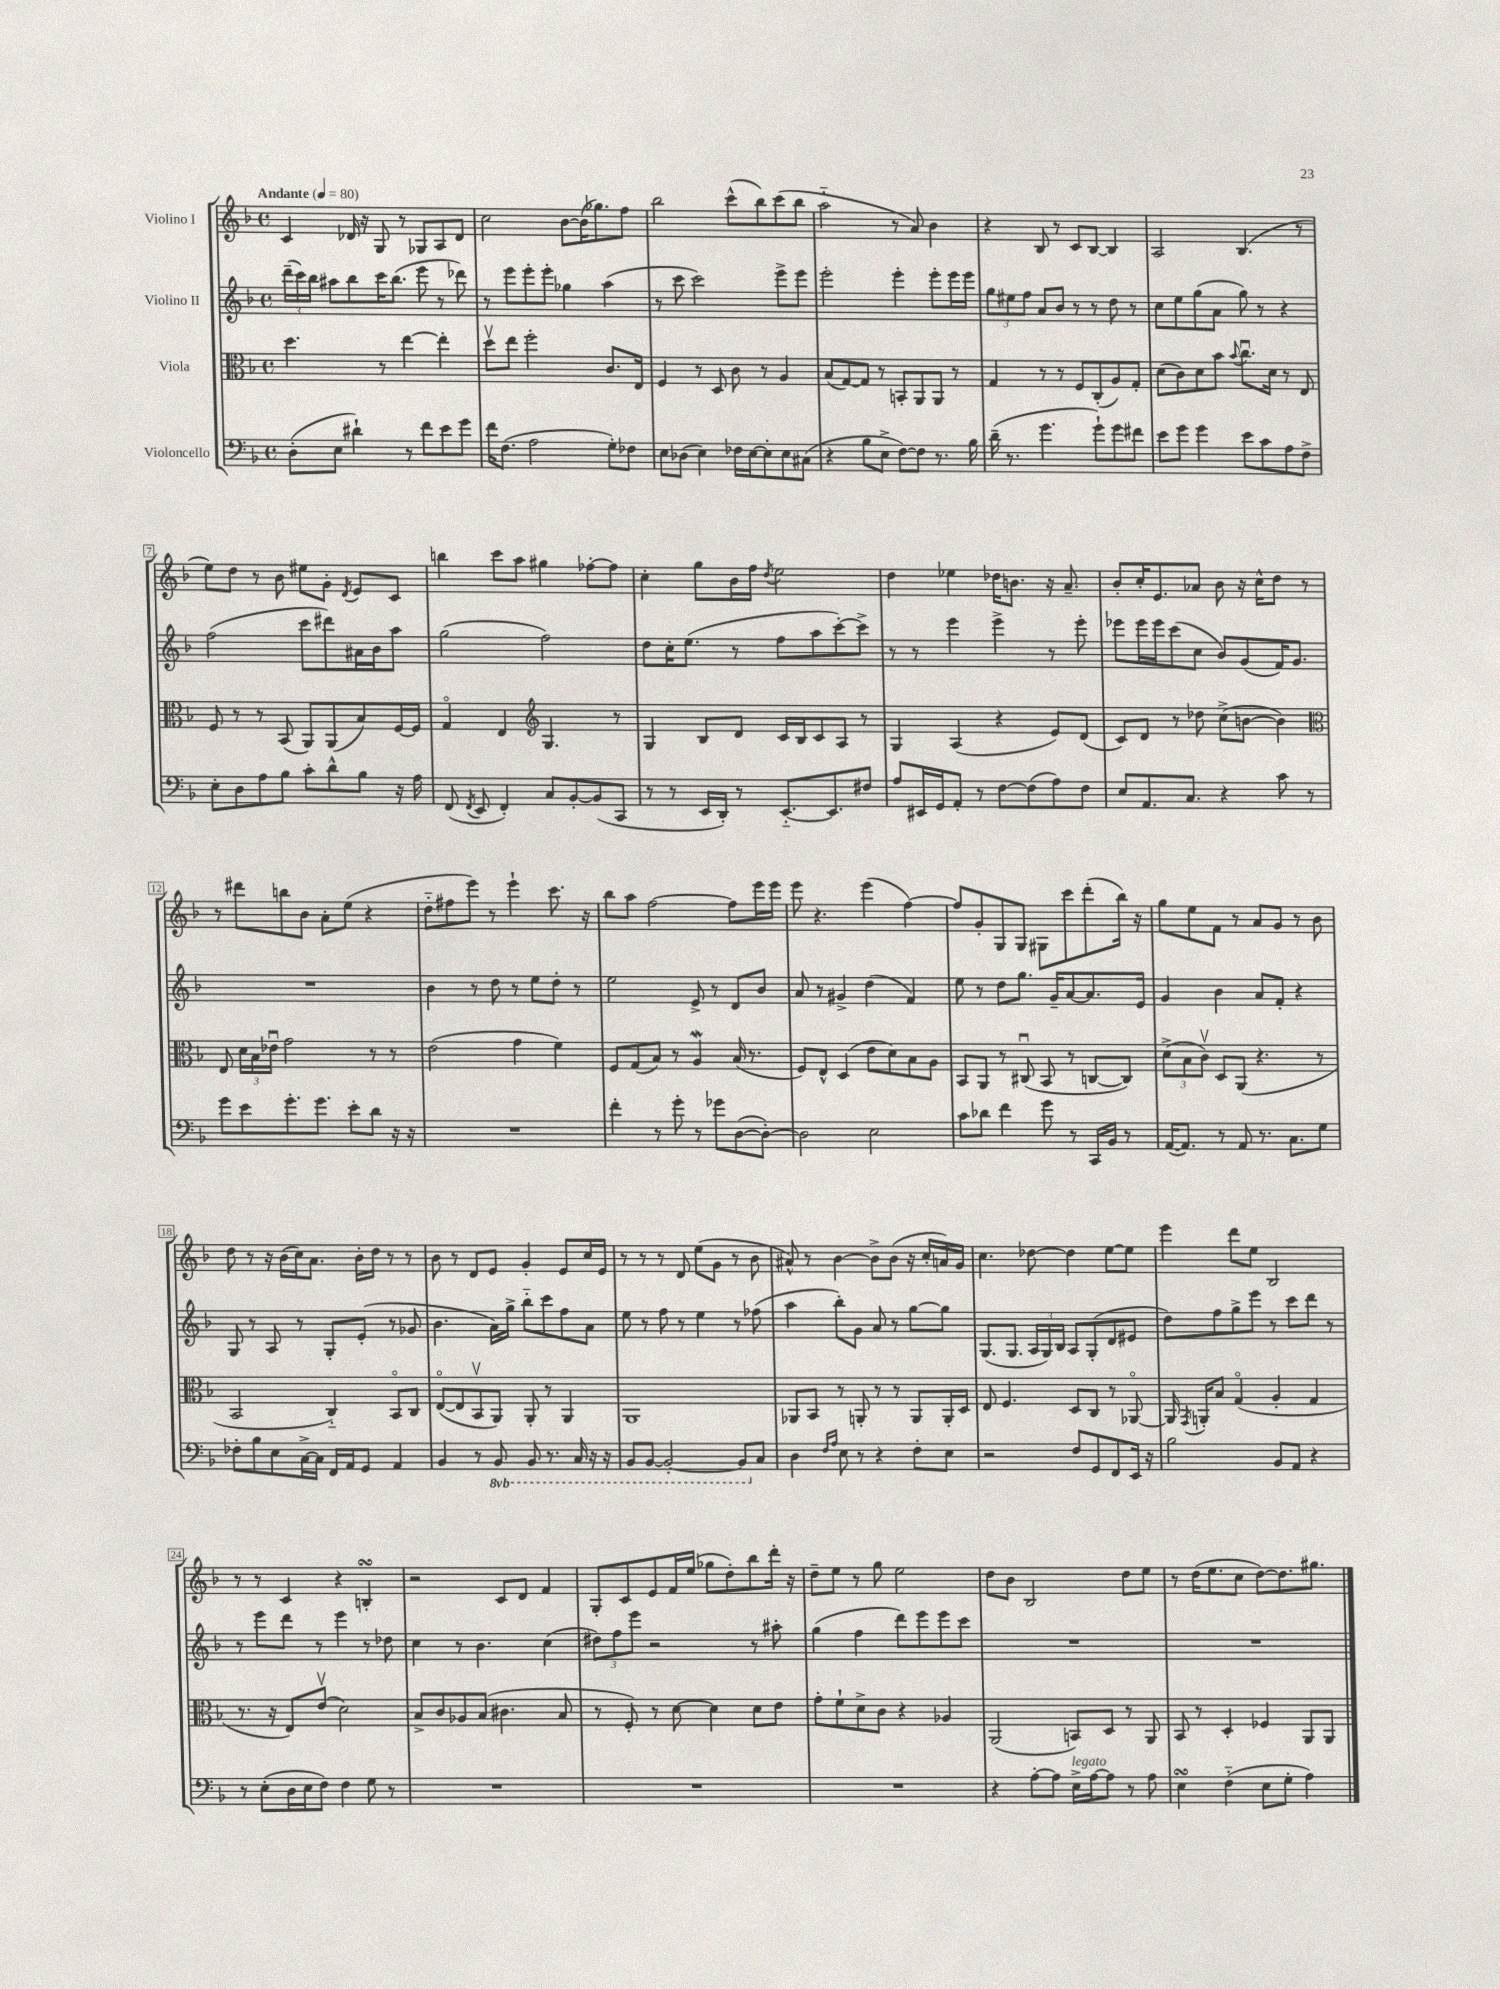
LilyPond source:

<<
\new StaffGroup <<
\new Staff = "s0" \with { instrumentName = "Violino I" } {
    \clef treble \key f \major \defaultTimeSignature \time 4/4 \tempo "Andante" 4 = 80
    \autoBeamOff c'4 des'16 r16 g8 r8 ges8[ a8 des'8] |
    c''2 bes'8[~ bes'16( ges''8.) f''8] |
    bes''2 c'''8[-^( bes''8) c'''8( bes''8] |
    a''2-_ r8 a'8) bes'4 |
    r4 bes8 r8 c'8[ bes8]~ bes4 |
    a2 bes4.( r8 |
    e''8[) d''8] r8 bes'8 eis''8[ g'8]-. \acciaccatura { d'8 } e'8[ c'8] |
    b''4 c'''8[ a''8] gis''4 fes''8[~-. fes''8] |
    c''4-. g''8[ bes'16 f''16] \acciaccatura { d''8 } e''2 |
    d''4 ees''4 des''16[ b'8.] r16 a'8.-- |
    bes'8[-. c''16-. e'8. aes'8] bes'8 r16 c''16[-^ d''8] r8 |
    r8 dis'''8[ b''8 bes'8] a'8[-. e''8]( r4 |
    d''8[-_ fis''8 e'''8]) r8 e'''4-! c'''8. r16 |
    bes''8[ a''8] f''2~ f''8[ e'''16 e'''16] |
    e'''8 r4. e'''4( f''4~) |
    f''8[ g'8-. g8 g8] gis8[ c'''8 d'''8-.( bes''16]) r16 |
    g''8[ e''8 f'8] r8 a'8[ g'8] r8 bes'8 |
    d''8 r8 r16 bes'16[( c''16) a'8.] bes'16[-. d''16] r8 r8 |
    bes'8 r8 d'8[ e'8] g'4-. e'8[ c''16 e'16] |
    r8 r8 r8 d'8 e''8[( g'8] r8 bes'8 |
    ais'8-^) r8 bes'4~ bes'8[-> bes'8]( r16 c''16[-. a'16) g'16] |
    c''4. des''8~ des''4 e''8[~ e''8] |
    e'''4 d'''8[ e''8] bes2 |
    r8 r8 c'4 r4 b4-.\turn |
    r2 c'8[ d'8] f'4 |
    g8[-. c'8 e'8 f'16 e''16]( ges''8[ d''8-.) bes''8 d'''16]-. r16 |
    d''8[-- e''8] r8 g''8 e''2 |
    d''8[ bes'8] bes2 d''8[ e''8] |
    r8 d''16[( e''8. c''8] d''8[~) d''8. gis''8.] \bar "|." |
}
\new Staff = "s1" \with { instrumentName = "Violino II" } {
    \clef treble \key f \major \defaultTimeSignature \time 4/4
    \autoBeamOff \tuplet 3/2 { d'''16[--( c'''16) bes''16] } ais''8[ bes''8 c'''16 bes''8.]( e'''8 r8 des'''8) |
    r8 e'''8[ e'''8-. e'''8]-. ges''4 a''4( |
    r8 c'''8 c'''2) e'''8[-> e'''8] |
    e'''2-. e'''4-. e'''8[-. e'''16 e'''16] |
    \tuplet 3/2 { g''8[ eis''8 f''8] } a'8[ bes'8] r8 r8 d''8 r8 |
    c''8[ e''8 g''8( a'8] g''8) r8 r4 |
    f''2( c'''8[ dis'''8) ais'16 bes'16 a''8] |
    g''2( f''2) |
    d''8[ c''16-. e''8.]( r8 f''8[ a''8 c'''8~-.) c'''8]-> |
    r8 r8 e'''4 e'''4-> r8 e'''8-. |
    ees'''8[ ees'''16 ees'''16 c'''8( c''8] bes'8[) g'8( f'16) g'8.] |
    R1 |
    bes'4 r8 d''8 r8 e''8[ d''8]-. r8 |
    e''2 e'8-> r8 d'8[ bes'8] |
    a'8 r8 gis'4-> d''4( f'4) |
    e''8 r8 d''8[ g''8.] g'16[-- a'8~ a'8. e'16] |
    g'4 bes'4 a'8[ f'8]-. r4 |
    g8 r8 a8 r8 g8[-. e'8]-.( r8 ges'8 |
    bes'4. a'16[) g''16]-> bes''8[-_ c'''8 f''8 a'8] |
    e''8 r8 f''8 r8 e''4 r8 fes''8( |
    a''4 bes''8[-.) g'8] a'8 r8 g''8[~ g''8] |
    g8.[( g8.] \tuplet 3/2 { a16[ g16) bes16] } a8[ g8-.( d'8 eis'8] |
    d''8[) f''8 g''8-> e'''8] r8 c'''8[ d'''8] r8 |
    r8 e'''8[ d'''8] r8 e'''4 r8 des''8 |
    c''4 r8 bes'4. c''4( |
    \tuplet 3/2 { dis''8[) f''8 e'''8] } r2 r8 ais''8-. |
    g''4( f''4 d'''8[) e'''8 e'''8 c'''8] |
    R1 |
    R1 \bar "|." |
}
\new Staff = "s2" \with { instrumentName = "Viola" } {
    \clef alto \key f \major \defaultTimeSignature \time 4/4
    \autoBeamOff d''4. r8 e''4~ e''4-. |
    d''8[\upbow e''8] f''2-. c'8.[ e16] |
    f4 r8 d8 c'8 r8 a4 |
    bes8[( g8~) g8] r8 b,8[-. a,8 a,8] r8 |
    g4 r8 r8 f8[ c8-.( a8) g8]-. |
    d'8[( c'8) d'8 bes'8] \appoggiatura { bes'8 } c''8.[\downbow d'16] r8 e8 |
    f8 r8 r8 bes,8( a,8[) a,8( bes8) f16~ f16] |
    g4\flageolet e4 \clef treble g4. r8 |
    g4 bes8[ d'8] c'16[ bes16 c'8 a8] r8 |
    g4 a4( r4 e'8[) d'8]( |
    c'8[) d'8] r8 des''8 c''8[->( b'8]~ b'4) |
    \clef alto e8 \tuplet 3/2 { d'16[ bes16 ees'16]\downbow } g'2 r8 r8 |
    e'2( g'4 f'4) |
    f8[ g8( bes8]) r8 a4\mordent bes16( r8. |
    f8[) e8]-^ d4( e'8[ d'8) bes8 a8] |
    bes,8[ a,8] r8 cis8\downbow( bes,8 r8 c8[~ c8]) |
    \tuplet 3/2 { d'8[->( bes8 c'8]\upbow) } d8[ a,8]( r4. r8 |
    bes,2 c4-_) bes,8[\flageolet c8] |
    e8[~\flageolet( e8 bes,8\upbow a,8]) a,8-. r8 a,4 |
    a,1 |
    aes,8[ bes,8] r8 a,8-. r8 r8 a,8[ a,16-. d16] |
    e8 f4. d8[ c8] r8 aes,8~\flageolet |
    aes,16 \acciaccatura { g,8 } a,16[-. bes8] g4\flageolet( a4-. g4 |
    r8. r16 e8[) e'8]\upbow( d'2) |
    bes8[-> c'8 aes8 bes8]( cis'4. bes8 |
    r8 f8-.) r8 d'8~ d'4 d'8[ e'8] |
    g'8[-. f'8-! d'8-> c'8] r4 aes4 |
    a,2( b,8[) d8] r8 a,8 |
    bes,8 r8 d4-. fes4 a,8[ a,8] \bar "|." |
}
\new Staff = "s3" \with { instrumentName = "Violoncello" } {
    \clef bass \key f \major \defaultTimeSignature \time 4/4 \set Staff.ottavationMarkups = #ottavation-simple-ordinals
    \autoBeamOff d8[-.( e8] dis'4-!) r8 f'8[ e'8 g'8] |
    f'16[ f8.]( a2 g8[-.) fes8] |
    e8[ des8]( e4) fes16[ e16~ e8-. e8 cis8]( |
    r4 bes8[ e8]-> f8[~) f8] r8. bes16 |
    d'16--( r8. g'4. g'8[-!) g'8 fis'8] |
    e'8[ g'8] g'4 e'8[ c'8 a8 f8]-> |
    e8[-. d8 a8 bes8] c'8[-. d'8-^ bes8] r16 a16 |
    f,8( \acciaccatura { f,8 } e,8 f,4-.) c8[ bes,8~-. bes,8( c,8] |
    r8 r8 e,16[ d,16]-.) r8 e,8.[~-_ e,8. fis8] |
    a8[ eis,16 g,16 a,8]-. r8 f8[~ f8( a8) f8] |
    e8[ a,8. c8.] r4 c'8 r8 |
    g'8[ e'8 g'8.-. g'8.] e'8[-. d'8] r16 r16 |
    R1 |
    f'4-. r8 g'8-. r8 ges'8[ d8~( d8]~-.) |
    d2 e2 |
    c'8[ des'8] f'4 g'8 r8 c,16[ bes,16] r8 |
    a,16[~( a,8.]) r8 a,8 r8. c8.[ g8] |
    fes8[-. bes8 e8 c16~-> c16] f,16[ a,16 g,8] a,4 |
    bes,4 r8 \ottava #-1 bes,,8 bes,,8 r8. c,16 r16 r16 |
    bes,,8[ bes,,8]~ bes,,2~-. bes,,8[ \ottava #0 c8] |
    d4 \grace { f16[ a16] } e8 r8 r4 f8[-. e8] |
    r2 f8[ g,8 f,8 e,16] r16 |
    bes2 bes,8[ a,8] r4 |
    r8 e8[-.( d16 e16 f8]) f4 g8 r8 |
    R1 |
    R1 |
    R1 |
    r4 a8[~-. a8] e16[->^\markup { \italic "legato" } a16~ a8] r8 a8 |
    e4\turn f4-_( e8[ g8]-. a4) \bar "|." |
}
>>
>>
\layout { \context { \Score \override BarNumber.stencil = #(make-stencil-boxer 0.1 0.3 ly:text-interface::print) } }
